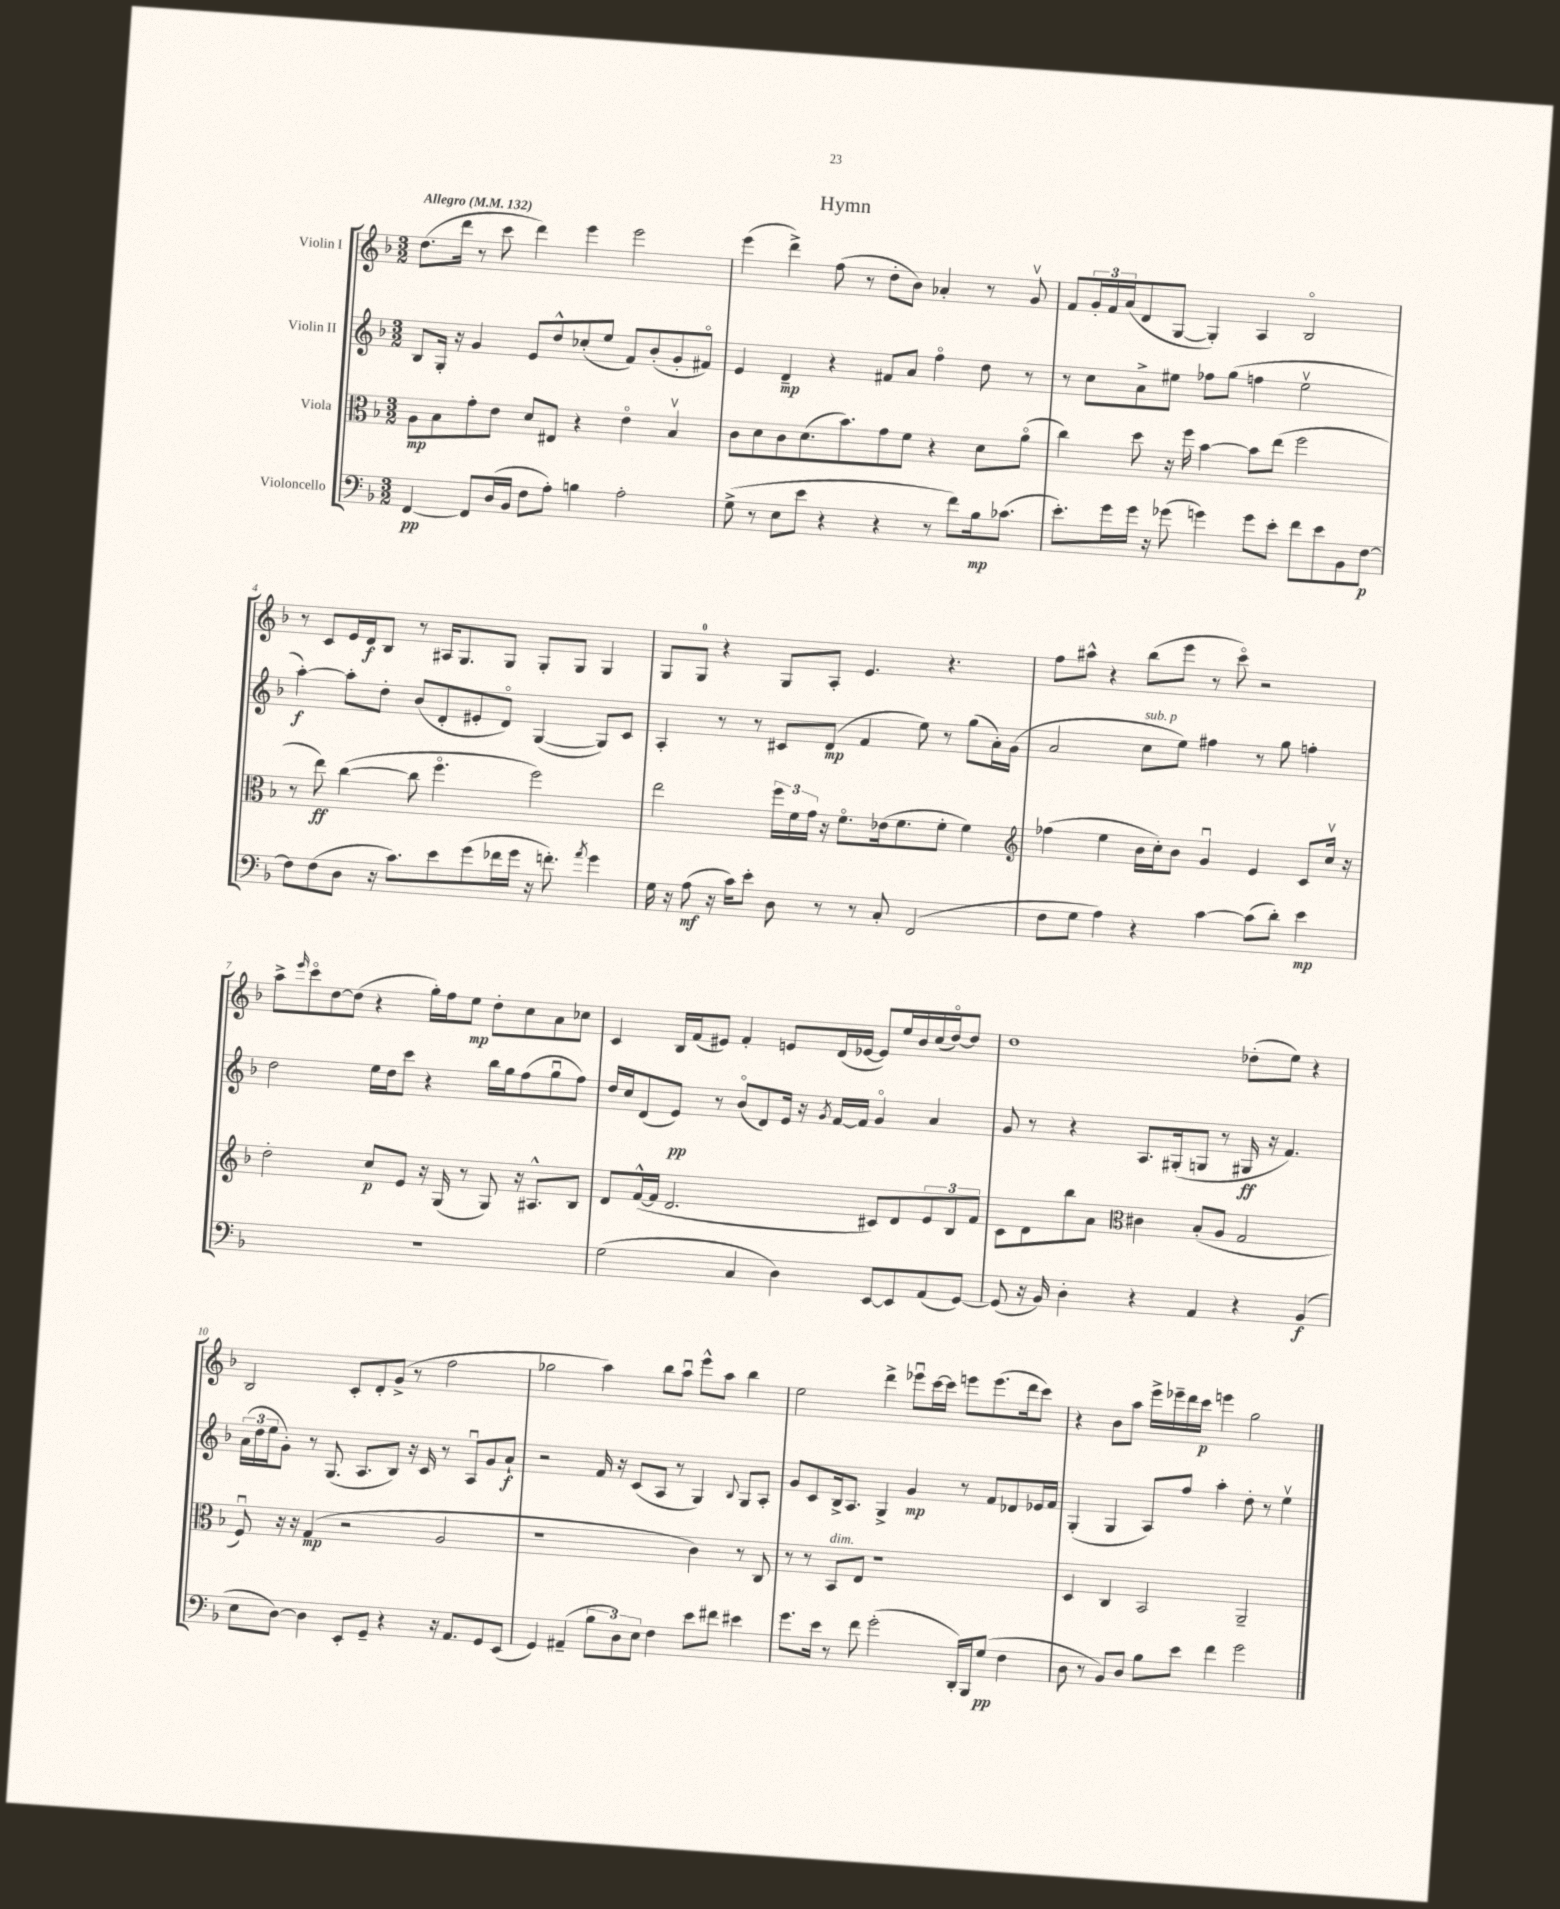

**kern	**kern	**kern	**kern
*staff4	*staff3	*staff2	*staff1
*clefF4	*clefC3	*clefG2	*clefG2
*k[b-]	*k[b-]	*k[b-]	*k[b-]
*M3/2	*M3/2	*M3/2	*M3/2
*MM132	*MM132	*MM132	*MM132
[4FF	8A	8B-	(8.dd
.	8B-	16G'	.
.	.	16r	16ddd
8FF]	8g'	4g	8r
(16D	8e	.	8ccc
16BB-	.	.	.
8F	8d	8e	4ddd)
8A')	8E#	8dd^^	.
4B	4r	(8cc-'	4eee
.	.	8ee	.
2A'	4eo	8f)	2eee
.	.	(8b-'	.
.	4B-v	8g'	.
.	.	8f#o)	.
=	=	=	=
(8G^	8c	4e	(4eee
8r	8d	.	.
8E	8c	4d~	4ddd^)
8e	(8.d	.	.
4r	.	4r	(8ff
.	8.b-)	.	.
.	.	.	8r
4r	8g	8f#	8dd'
.	8f	8a	8b-)
8r	4r	4ffo	4a-'
8f)	.	.	.
16B-	8d	8dd	8r
(8.c-	.	.	.
.	(8ao	8r	8gv
=	=	=	=
8.e')	4cc)	8r	8f
.	.	8cc	24g'
.	.	.	24f
16g	.	.	.
.	.	.	(24a
16g	8dd	8a^	8d
16r	.	.	.
(8g-	16r	8ee#	[8G
.	16ff	.	.
4g)	[4b-	8ff-	4G'])
.	.	(8gg	.
8g	8b-]	4ff	4A
8e'	(8ee	.	.
8f	2ff	2ee#v	2B-o
8e	.	.	.
8BB-	.	.	.
[8F	.	.	.
=	=	=	=
8F]	8r	[4aa')	8r
(8F	8ee)	.	8c
8D	([4cc	8aa']	16e
.	.	.	16d
16r	.	8dd'	8B-
8.c)	.	.	.
.	8cc]	(8b-	8r
8e	4.ffo	8d'	16A#
.	.	.	8.G
(8g	.	8e#'	.
16f-	.	8do)	8G
16g	.	.	.
16r	2ff)	([4G	8G'
8.f')	.	.	.
.	.	.	8G
8qa	.	.	.
4g	.	8G])	4G
.	.	8c	.
=	=	=	=
16G	2ee	4A'	8G
16r	.	.	.
(8A	.	.	8G
16r	.	8r	4r
16c)	.	.	.
8e'	.	8r	.
8D	24ff	8c#	8G
.	24f	.	.
.	24g	.	.
8r	16r	(8d	8A'
.	8.fo	.	.
8r	.	4f	4.e
8C'	(16e-	.	.
.	8.f	.	.
(2FF	.	8ee)	.
.	8f'	8r	4.r
.	4f)	(8gg	.
.	.	16a')	.
.	.	(16g	.
=	=	=	=
*	*clefG2	*	*
8F	(4ff-	2a	8ff
8G	.	.	8aa#^^
4A)	4ee	.	4r
4r	16b-	8cc	(8bb-
.	16cc')	.	.
.	8b-	8ee)	8eee
[4c	4gu	4ff#	8r
.	.	.	8ccco)
(8c]	4e	8r	2r
8d')	.	8gg	.
4e	8c	4ff'	.
.	16ccv	.	.
.	16r	.	.
=	=	=	=
1.r	2dd'	2dd	8aa^
.	.	.	16qqeee
.	.	.	8ccco
.	.	.	[8dd
.	.	.	(8dd]
.	8cc	16ee	4r
.	.	16dd	.
.	8e	8ccc	.
.	16r	4r	16gg')
.	(16G	.	16ff
.	8r	.	8ee
.	8G)	16bb-	8dd'
.	.	16gg	.
.	16r	(8ff	8cc
.	8.A#^^	.	.
.	.	8ggu	8a
.	8B-	8ff)	8cc-
=	=	=	=
(2G	8d	16dd	4c
.	.	16cc	.
.	([16f^^	(8d	.
.	16f]	.	.
.	2.d	8e)	16B-
.	.	.	(16f
.	.	8r	8e#)
4C	.	(8b-o	4f'
.	.	8d)	.
4D)	.	16e	8e
.	.	16r	.
.	.	8qg	.
.	.	[16f	(16d
.	.	16f]	[16e-
[8EE	8c#)	4go	8e-])
8EE]	8d	.	16ee
.	.	.	16b-
(8AA	12e	4a	(16cc
.	.	.	[16ddo)
.	12B-	.	.
[8GG)	.	.	8dd]
.	12f	.	.
=	=	=	=
(8GG]	8c	8g	1dd
16r	8d	8r	.
16BB-)	.	.	.
4D'	8bb-	4r	.
.	8a	.	.
*	*clefC3	*	*
4r	4c#	8.A	.
.	.	(16G#'	.
4AA	(8B-'	8G	.
.	8A	8r	.
4r	2G	16G#	(8dd-'
.	.	16r	.
.	.	4.f)	8ee)
(4BB-	.	.	4r
=	=	=	=
8E	8Fu)	(24a	2B-
.	.	24dd	.
.	.	24ee	.
[8D)	16r	8g')	.
.	16r	.	.
4D]	(4G	8r	.
.	.	(8.G	.
8EE'	2r	.	8c'
.	.	8.A	.
8GG~	.	.	8d'
4r	.	8B-)	(8g^
.	.	16r	8r
.	.	16c	.
16r	2A	8r	2ff
8.AA	.	.	.
.	.	8Au	.
8GG	.	8g	.
(8EE	.	8a`	.
=	=	=	=
4GG)	1r	2r	2gg-
(4AA#~	.	.	.
12B-	.	16f	4aa)
.	.	16r	.
12D)	.	.	.
.	.	(8c	.
12E	.	.	.
4F	.	8A	8bb-
.	.	8r	8aau
8e	4c)	4G)	8eee^^
8f#	.	.	8aa
.	.	8qqB-	.
4e#	8r	8G	4bb-
.	8C	8A'	.
=	=	=	=
8.g	8r	8g	2ee
.	8r	8c	.
16e	.	.	.
8r	8BB-	16B-^	.
.	.	8.A	.
8f	8E	.	.
(2g'	1r	4G^	4ddd^
.	.	4g	8eee-u
.	.	.	[16ccc
.	.	.	16ccc]
16DD')	.	8r	8eee
16BBB-	.	.	.
(8G	.	8f	(8.eee
4F	.	8d-	.
.	.	.	16ddd
.	.	16e-	8ccc)
.	.	16f	.
=	=	=	=
8D	4D	(4G'	4r
8r	.	.	.
8BB-)	4C	4G	8b-
8D	.	.	8aa
8B-	2BB-	8A)	16eee^
.	.	.	16eee-~
8e	.	8ff	16ddd
.	.	.	16ccc
4f	.	4aa'	4eee
2g	2AA~	8dd'	2gg
.	.	8r	.
.	.	4eev	.
==	==	==	==
*-	*-	*-	*-
